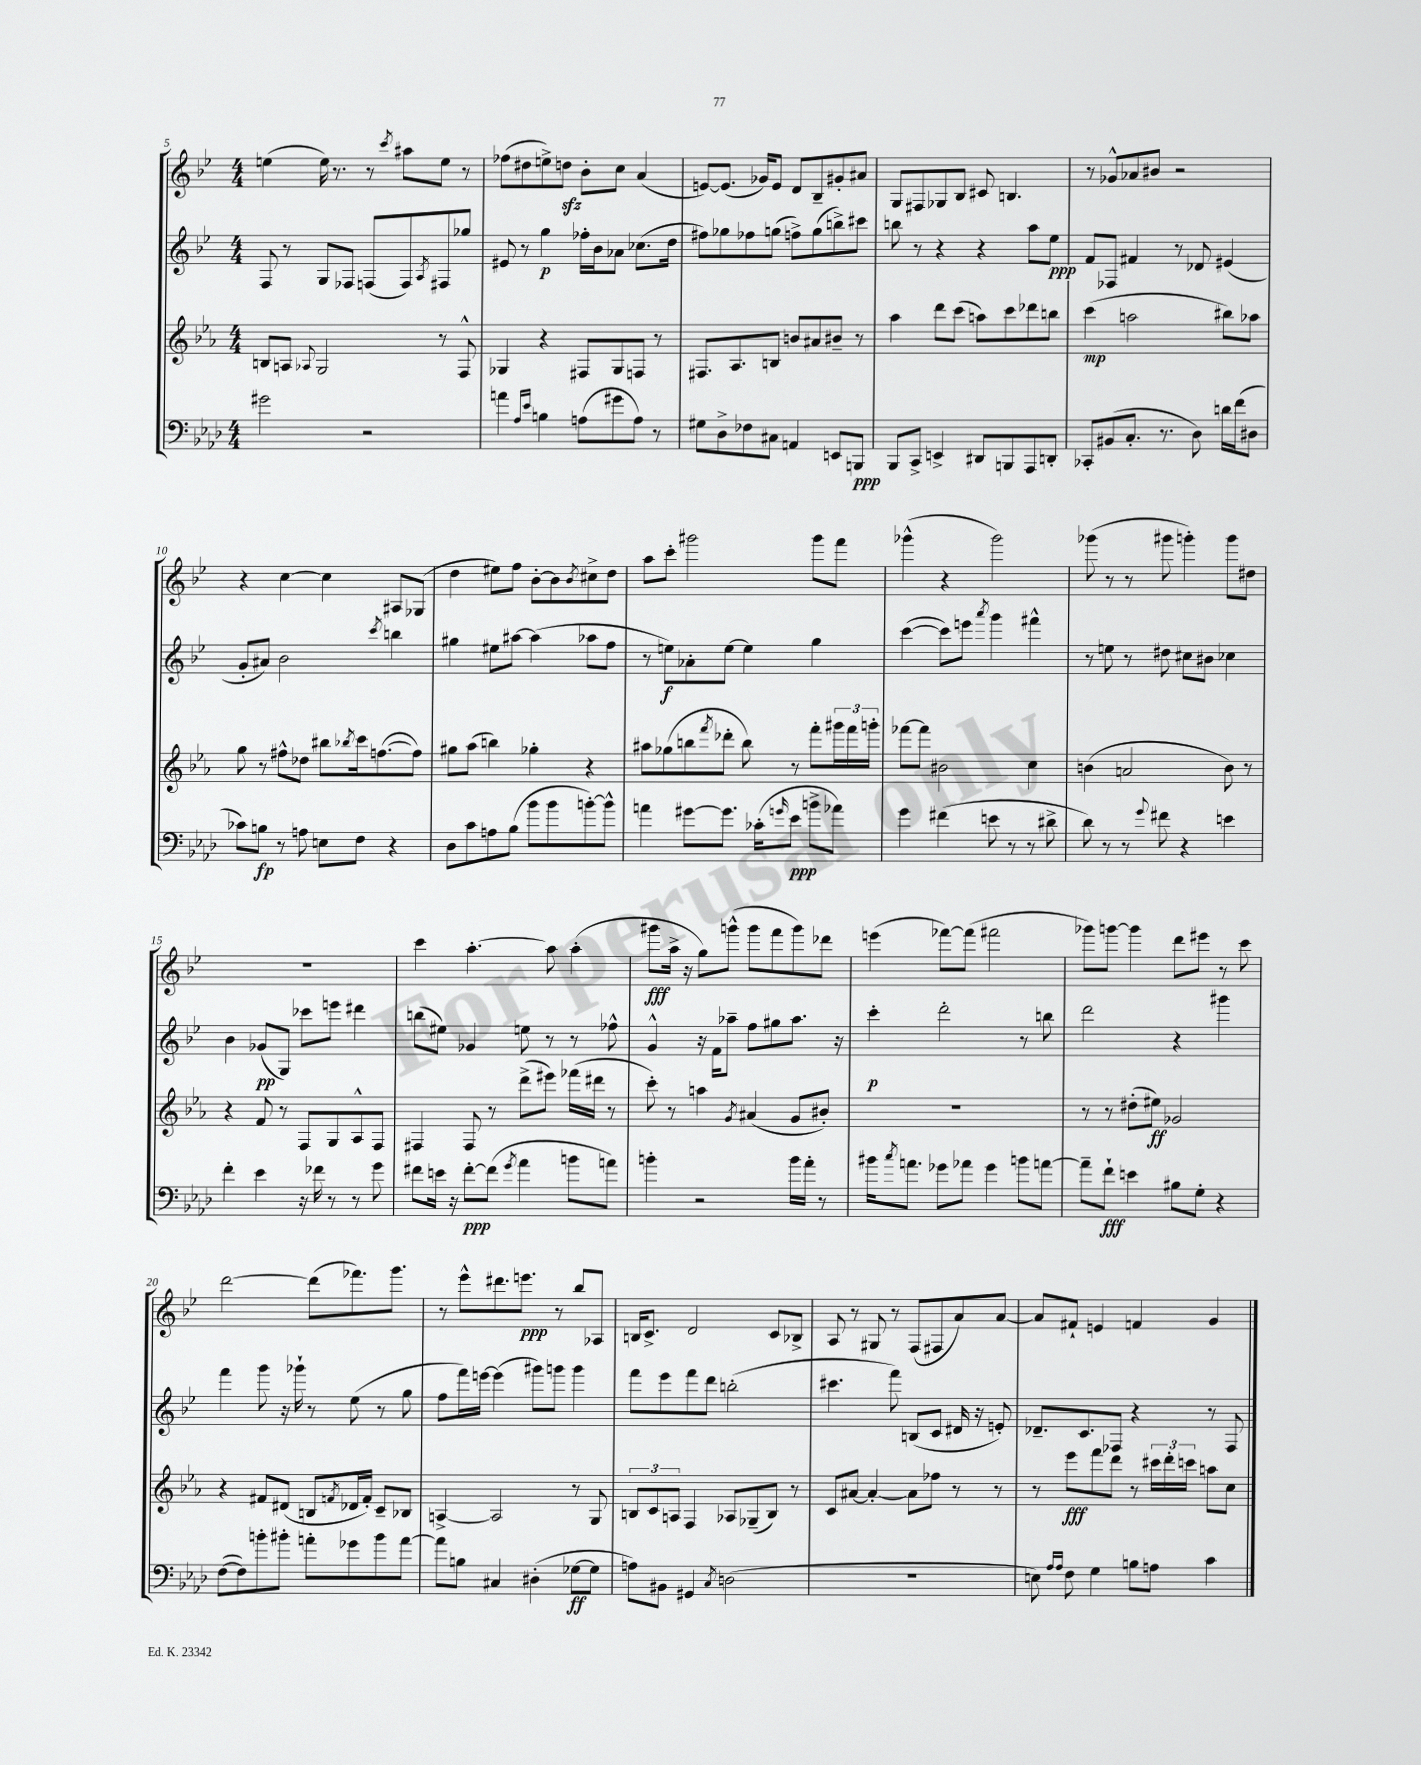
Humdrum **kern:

**kern	**kern	**kern	**kern
*staff4	*staff3	*staff2	*staff1
*clefF4	*clefG2	*clefG2	*clefG2
*k[b-e-a-d-]	*k[b-e-a-]	*k[b-e-]	*k[b-e-]
*M4/4	*M4/4	*M4/4	*M4/4
2g#	8B	8F	(4ee
.	8A	8r	.
.	8qqA-	.	.
.	2G	8G	16ee)
.	.	.	8.r
.	.	8F-	.
2r	.	(8F	8r
.	.	.	8qccc
.	.	8F)	8aa#
.	.	8qA	.
.	8r	8F#	8ee
.	8F^^	8gg-	8r
=	=	=	=
4a	4G-	8e#	(8ff-
.	.	8r	8dd#
16qqA-	.	.	.
16qqe-	.	.	.
4B	4r	4gg	8ee^)
.	.	.	8dd
(8A	8F#	16ff-'	8b-'
.	.	16b-	.
8g#	8G-	8a-	8cc
8A)	8F	(8.cc-	(4a
8r	8r	.	.
.	.	16dd	.
=	=	=	=
8G#	8.F#	8ff#)	[8e)
8D-^	.	8gg-	(8.e]
.	8.A-	.	.
8F-	.	8ff-	.
.	.	.	16g-)
8C#	8B	(8gg	8e
4AA	8b	8ff^)	8d
.	8a#	(8gg	8B-~
8EE	8b#~	8bb^)	8g#'
8BBB	8r	8ccc#	8a#
=	=	=	=
8BBB-	4aa-	8bb	8G
8CC^	.	8r	8F#
4EE^	8ddd	4r	8G-
.	(8ccc	.	8B-
8DD#	8aa)	4r	8c#
8BBB	8ccc	.	4.B
8AAA-	8ddd-	8aa	.
8DD'	8bb	8ee-	.
=	=	=	=
8CC-'	(4ccc	8f	8r
(8BB#	.	8F-	8g-^^
8.C'	2aa	4f#	8a-
.	.	.	8b#
8.r	.	.	.
.	.	8r	2r
8D-)	.	8d-	.
16d	8bb#)	(4e#	.
(16f	.	.	.
8D#	8aa-	.	.
=	=	=	=
8c-)	8gg	8g'	4r
8B	8r	8a#)	.
8r	8ff#^^	2b-	[4cc
8A	8dd-	.	.
8E	8bb#	.	4cc]
.	8qbb-	.	.
8F	16ccc	.	.
.	([8.ff	.	.
.	.	8qccc	.
4r	.	4bb	8A#
.	8ff])	.	(8G-
=	=	=	=
8D-	8gg#	4gg#	4dd
8c	(8aa-	.	.
8A	4bb)	8ee#	8ee#)
(8B-	.	[8aa#	8ff
8b-	4gg-'	(4aa#]	[8b-'
8b-	.	.	8b-]
.	.	.	8qb-
[8b')	4r	8aa-	8cc#^
8b^^]	.	8ff	8dd
=	=	=	=
4a	8aa#	8r	8aa
.	(8gg-	8ee)	8ccc'
[8g#	8bb	8a-'	2ggg#
.	8qfff	.	.
8.g#]	8ddd-'	[8ee	.
.	8bb)	4ee]	.
(16c-'	.	.	.
16qqg	.	.	.
8e-	8r	.	.
8b^	8fff'	4gg	8ggg#
8a-)	24ggg#	.	8fff
.	24fff	.	.
.	24ggg'	.	.
=	=	=	=
4g	[8fff-	([4ccc	(4ggg-^^
.	8fff-]	.	.
(4f#	2b#	8ccc])	4r
.	.	8eee	.
.	.	8qaaa	.
8e	.	4ggg	2ggg-)
8r	.	.	.
8r	4cc	4fff#^^	.
8d#^	.	.	.
=	=	=	=
8d-)	(4b	8r	(8ggg-
8r	.	8ee	8r
8r	2a	8r	8r
8qqg	.	.	.
8f#	.	8dd#	8ggg#
4r	.	8cc#	4ggg')
.	.	8b#	.
4e	8b)	4cc-	8ggg
.	8r	.	8dd#
=	=	=	=
4f'	4r	4b-	1r
4e-	8f	(8g-	.
.	8r	8G)	.
16r	8F	8ccc-	.
16f-	.	.	.
8r	8G	8eee	.
8r	8A-^^	4ddd#	.
8g	8F	.	.
=	=	=	=
8f#	4F#	(8bb	4ccc
16e	.	8ee#)	.
16r	.	.	.
[8f#'	8F#	4g-	[4.aa'
(8f#]	8r	.	.
8qg	.	.	.
4a-	(8ddd^	8ee	.
.	8eee#)	8r	8aa]
8b	(16fff-	8r	(4aa'
.	16ddd#	.	.
8a)	8r	8ff-^^	.
=	=	=	=
4b'	8ccc')	4g^^	8ggg#
.	8r	.	16aa^
.	.	.	16r
2r	4aa	16r	8gg)
.	.	16f	.
.	.	8aa-~	(8ggg^^
.	8qg	.	.
.	(4a#	8ff	8ggg
.	.	8gg#	8fff
16b	8g	8.aa-	8ggg)
16a-'	.	.	.
8r	8b#')	.	8ddd-
.	.	16r	.
=	=	=	=
16b#	1r	4ccc'	(4eee
8qcc	.	.	.
8.a	.	.	.
8g-	.	2ddd'	[8fff-)
8a-	.	.	(8fff-]
4g-	.	.	2fff#
8b	.	8r	.
[8a	.	8bb	.
=	=	=	=
8a~]	8r	2ddd	8ggg-)
8f`	8r	.	[8ggg
4e	(8dd#'	.	4ggg]
.	8ee#)	.	.
8B#	2g-	4r	8ddd
8G'	.	.	8eee#
4r	.	4ggg#	8r
.	.	.	8ccc
=	=	=	=
([8F	4r	4fff	[2ddd
8F])	.	.	.
8b'	8f#	8ggg	.
8b#'	(8d#	16r	.
.	.	16ggg-`	.
8a'	8B	8r	(8ddd]
.	8qf	.	.
8g-	16d-	(8ee-	8.fff-)
.	16f')	.	.
8b#	8c~	8r	.
.	.	.	8.ggg
[8a	8B-	8gg	.
=	=	=	=
8a]	[4A^	8ff	8r
8B	.	16fff)	8eee-^^
.	.	[16eee	.
4C#	2A]	(4eee]	8.ddd#
.	.	.	8.eee
(4D#'	.	8ggg#)	.
.	.	8ggg	8r
[8G-	8r	4ggg	8bb-
8G-]	8G	.	8A-
=	=	=	=
8A)	12B	8fff	16B
.	.	.	8.c^
.	12c	.	.
8BB#	.	8eee-	.
.	12A	.	.
4GG#	4F	8fff	2d
.	.	8ddd	.
8qC	.	.	.
(2D	8A-	(2bb'	.
.	(8G-~	.	.
.	8B)	.	8c
.	8r	.	8B-^
=	=	=	=
1r	8c	4.ccc#	8A
.	[8a#	.	8r
.	4a#'_	.	8G#
.	.	8fff)	8r
.	8a#]	(8B	(8F
.	8ff-	8c	8F#
.	8r	16d#	8a)
.	.	16r	.
.	8r	8e')	[8a
=	=	=	=
8E)	8r	8.d-~	8a]
16qqA-	.	.	.
16qqA-	.	.	.
8F	8eee-	.	8f#`
.	.	8.c	.
4G	8fff	.	4e
.	8ddd	8F-	.
8B	8r	4r	4f
8A	24ccc#	.	.
.	24ddd'	.	.
.	24ccc	.	.
4c	8aa	8r	4g
.	8cc	8F-	.
==	==	==	==
*-	*-	*-	*-
